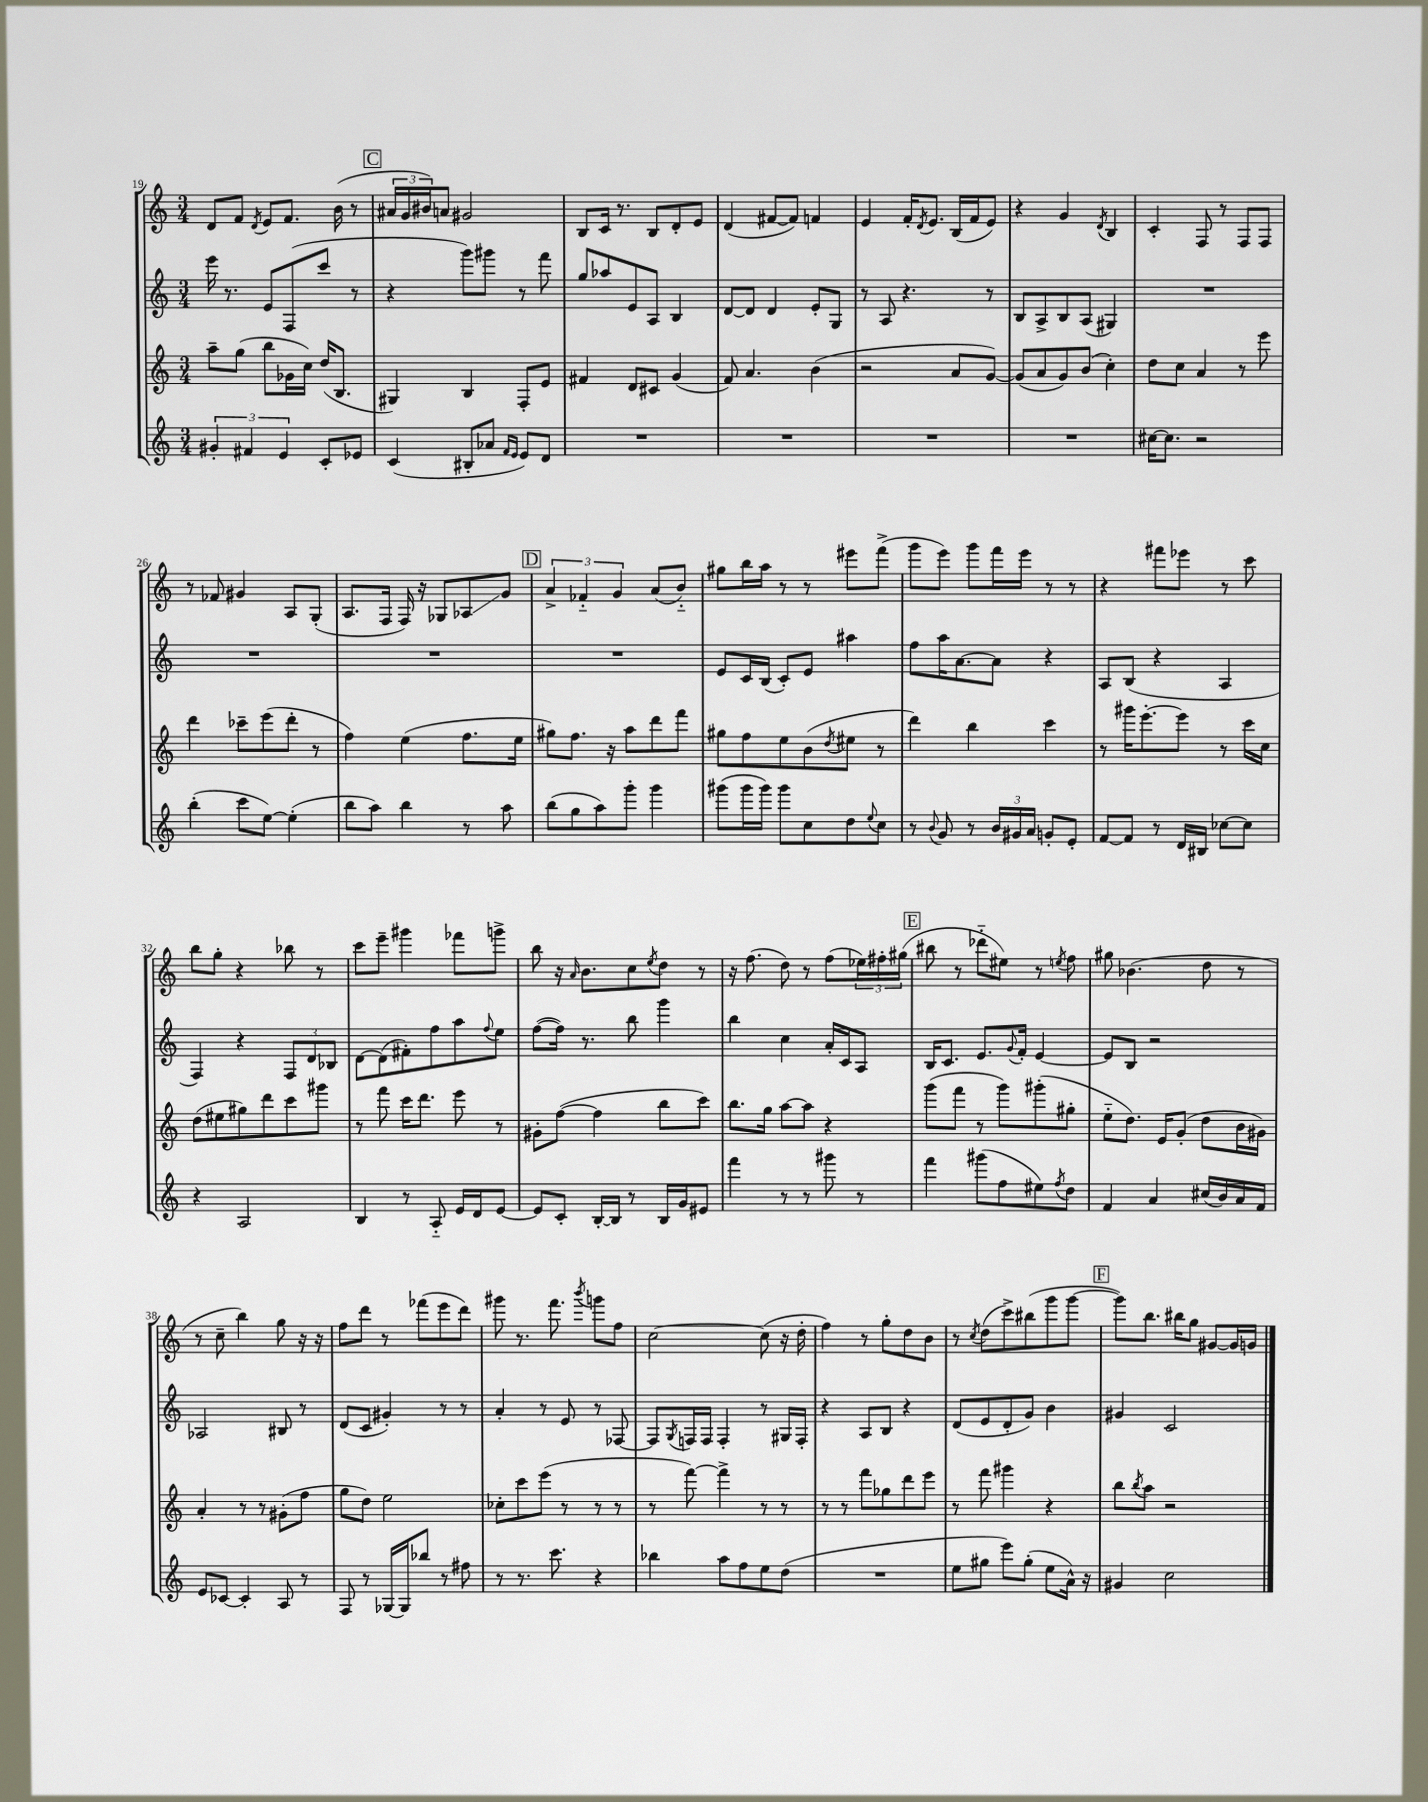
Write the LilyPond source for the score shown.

<<
\new StaffGroup <<
\new Staff = "s0" {
    \clef treble \key c \major \numericTimeSignature \time 3/4
    d'8 f'8 \acciaccatura { d'8 } e'8 f'8. b'16( r8 |
    \mark \markup { \box "C" } \tuplet 3/2 { ais'16 g'16 bis'16) } a'8 gis'2 |
    b8 c'16 r8. b8 d'8-. e'8 |
    d'4( fis'8~ fis'8) f'4 |
    e'4 f'16-. \acciaccatura { d'8 } e'8. b16( f'16 e'8) |
    r4 g'4 \acciaccatura { d'8 } b4 |
    c'4-. f8 r8 f8 f8 |
    r8 fes'8 gis'4 a8 g8-.( |
    a8. f16 f16) r16 ges8 aes8\glissando g'8 |
    \mark \markup { \box "D" } \tuplet 3/2 { a'4-> fes'4-_ g'4 } a'8( b'8-_) |
    gis''8 b''16 a''16 r8 r8 eis'''8 f'''8->( |
    g'''8 e'''8) g'''8 f'''16 e'''16 r8 r8 |
    r4 fis'''8 ees'''8 r8 c'''8 |
    b''8 g''8-. r4 bes''8 r8 |
    c'''8 e'''8-- gis'''4 fes'''8 g'''8-> |
    b''8 r16 \grace { a'16 } b'8. c''8 \acciaccatura { e''8 } d''8 r8 |
    r16 f''8.( d''8) r8 f''8( \tuplet 3/2 { ees''16) fis''16-. gis''16( } |
    \mark \markup { \box "E" } bis''8 r8 des'''8-_ eis''8) r8 \acciaccatura { e''8 } f''8 |
    gis''8 bes'4.( d''8 r8 |
    r8 c''8-- b''4) g''8 r16 r16 |
    f''8 d'''8 r8 fes'''8( e'''8 d'''8) |
    gis'''8 r8. f'''8. \acciaccatura { b'''8 } g'''8 f''8 |
    c''2~ c''8( r16 d''16-. |
    f''4) r8 g''8-. d''8 b'8 |
    r8 \acciaccatura { c''8 } d''8( c'''8->) bis''8( g'''8 g'''8~ |
    \mark \markup { \box "F" } g'''8) b''8. bis''16 g''8 gis'8~ gis'16 g'16 \bar "|." |
}
\new Staff = "s1" {
    \clef treble \key c \major \numericTimeSignature \time 3/4
    e'''16 r8. e'8 f8( c'''8 r8 |
    \mark \markup { \box "C" } r4 g'''8) gis'''8 r8 f'''8 |
    g''8 aes''8 e'8 a8 b4 |
    d'8~ d'8 d'4 e'8-. g8 |
    r8 a8 r4. r8 |
    b8 a8-> b8 a8( gis4) |
    R2. |
    R2. |
    R2. |
    \mark \markup { \box "D" } R2. |
    e'8 c'16 b16( c'8-.) e'8 ais''4 |
    f''8 a''16 a'8.~ a'8 r4 |
    a8 b8( r4 a4 |
    f4) r4 \tuplet 3/2 { f8 d'8 bes8 } |
    d'8~ d'8( fis'8-.) f''8 a''8 \appoggiatura { f''8 } e''8 |
    f''8~( f''16) r8. b''8 g'''4 |
    b''4 c''4 a'16-. c'16 a8 |
    \mark \markup { \box "E" } b16 c'8. e'8. \appoggiatura { g'8 } f'16-. e'4~ |
    e'8 b8 r2 |
    aes2 bis8 r8 |
    d'8( c'8 gis'4-.) r8 r8 |
    a'4-. r8 e'8 r8 fes8~ |
    fes8 \acciaccatura { g8 } f16 f16 f4-. r8 gis16 f16-. |
    r4 a8 b8 r4 |
    d'8( e'8 d'8-. g'8) b'4 |
    \mark \markup { \box "F" } gis'4 c'2 \bar "|." |
}
\new Staff = "s2" {
    \clef treble \key c \major \numericTimeSignature \time 3/4
    a''8-- g''8( b''8 ges'16 c''16) d''16( b8. |
    \mark \markup { \box "C" } gis4) b4 f8-. e'8 |
    fis'4 d'8 cis'8 g'4( |
    f'8) a'4. b'4( |
    r2 a'8 g'8~) |
    g'8( a'8 g'8) b'8( c''4-.) |
    d''8 c''8 a'4 r8 e'''8 |
    d'''4 ces'''8-- e'''8( d'''8-. r8 |
    f''4) e''4( f''8. e''16 |
    \mark \markup { \box "D" } gis''8) f''8. r16 a''8 d'''8 f'''8 |
    gis''8 f''8 e''8 b'8( \acciaccatura { d''8 } eis''8 r8 |
    d'''4) b''4 c'''4 |
    r8 gis'''16 e'''8.~-. e'''8 r8 c'''16 c''16 |
    d''8( eis''8 gis''8) d'''8 c'''8 gis'''8 |
    r8 f'''8 c'''16 d'''8. e'''8 r8 |
    gis'8-. f''8~( f''4 b''8 c'''8) |
    b''8. g''16 a''8~ a''8 r4 |
    \mark \markup { \box "E" } g'''8( f'''8 r8 g'''8) gis'''8-.( gis''8-. |
    e''8-_ d''8.) e'16 g'8-.( d''8 b'16 gis'16) |
    a'4-. r8 r8 gis'8-.( f''8 |
    g''8 d''8) e''2 |
    ces''8-. c'''8 e'''8( r8 r8 r8 |
    r8 f'''8~) f'''4-> r8 r8 |
    r8 r8 f'''8 ges''8 d'''8 e'''8 |
    r8 f'''8 gis'''4 r4 |
    \mark \markup { \box "F" } b''8 \acciaccatura { b''8 } a''8 r2 \bar "|." |
}
\new Staff = "s3" {
    \clef treble \key c \major \numericTimeSignature \time 3/4
    \tuplet 3/2 { gis'4-. fis'4 e'4 } c'8-. ees'8 |
    \mark \markup { \box "C" } c'4( bis8-. aes'8 \grace { f'16 e'16 } e'8) d'8 |
    R2. |
    R2. |
    R2. |
    R2. |
    cis''16~ cis''8. r2 |
    b''4-.( c'''8 e''8~) e''4-.( |
    b''8 a''8) b''4 r8 a''8 |
    \mark \markup { \box "D" } b''8( g''8 a''8) g'''8-. g'''4 |
    gis'''8( gis'''16 gis'''16) gis'''8 c''8 d''8 \appoggiatura { e''8 } c''8 |
    r8 \appoggiatura { b'8 } g'8 r8 \tuplet 3/2 { b'16 gis'16 a'16 } g'8-. e'8-. |
    f'8~ f'8 r8 d'16 bis16 ces''8~ ces''8 |
    r4 a2 |
    b4 r8 a8-_ e'16 d'16 e'8~ |
    e'8 c'8-. b16~-. b16 r8 b16 g'16 eis'8 |
    f'''4 r8 r8 gis'''8 r8 |
    \mark \markup { \box "E" } f'''4 gis'''8( f''8 eis''8) \acciaccatura { f''8 } d''8 |
    f'4 a'4 cis''16( b'16) a'16 f'16 |
    e'8 ces'8~ ces'4-. a8 r8 |
    f8 r8 ges16~ ges16 bes''8 r8 fis''8 |
    r8 r8. c'''8. r4 |
    bes''4 a''8 f''8 e''8 d''8( |
    R2. |
    e''8 gis''8 e'''8) gis''8-.( e''8 a'16-^) r16 |
    \mark \markup { \box "F" } gis'4 c''2 \bar "|." |
}
>>
>>
\layout { \context { \Score currentBarNumber = #19 } }
